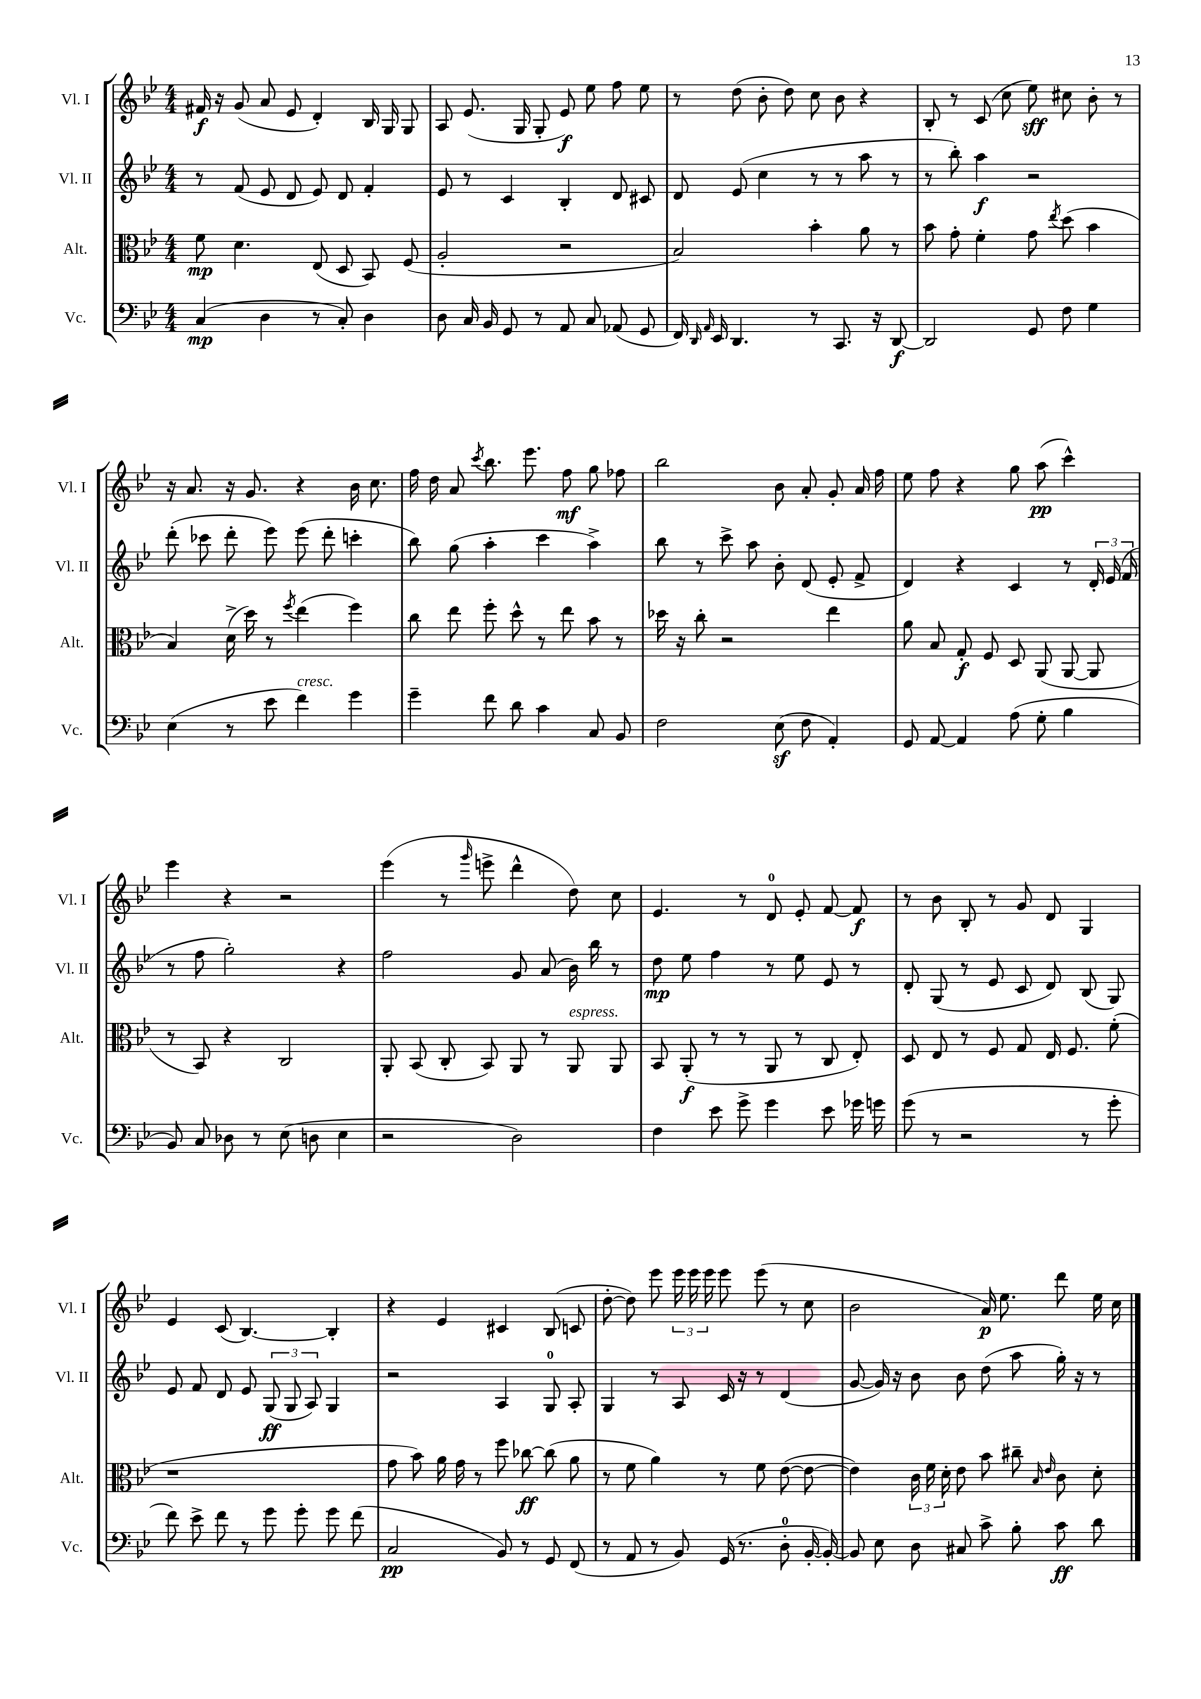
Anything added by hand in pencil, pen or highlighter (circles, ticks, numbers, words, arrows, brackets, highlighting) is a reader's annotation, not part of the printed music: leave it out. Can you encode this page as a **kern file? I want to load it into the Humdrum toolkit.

**kern	**dynam	**kern	**dynam	**kern	**dynam	**kern	**dynam
*part4	*part4	*part3	*part3	*part2	*part2	*part1	*part1
*staff4	*staff4	*staff3	*staff3	*staff2	*staff2	*staff1	*staff1
*I"Vc.	*	*I"Alt.	*	*I"Vl. II	*	*I"Vl. I	*
*I'Vc.	*	*I'Alt.	*	*I'Vl. II	*	*I'Vl. I	*
*clefF4	*	*clefC3	*	*clefG2	*	*clefG2	*
*k[b-e-]	*	*k[b-e-]	*	*k[b-e-]	*	*k[b-e-]	*
*M4/4	*	*M4/4	*	*M4/4	*	*M4/4	*
=1	=1	=1	=1	=1	=1	=1	=1
(4C/	mp	8f\	mp	8r	.	16f#X/	f
.	.	.	.	.	.	16r	.
.	.	4.d\	.	(8f/	.	(8g/	.
4D\	.	.	.	8e-/	.	8a/	.
.	.	.	.	8d/	.	8e-/	.
8r	.	(8E-/	.	8e-/)	.	4d'/)	.
8C'/)	.	8D/	.	8d/	.	.	.
4D\	.	8BB-/)	.	4f'/	.	16B-/	.
.	.	.	.	.	.	16G/	.
.	.	(8F/	.	.	.	8G/	.
=2	=2	=2	=2	=2	=2	=2	=2
8D\	.	2A'/	.	8e-/	.	8A/	.
16C/	.	.	.	8r	.	(8.e-/	.
16BB-/	.	.	.	.	.	.	.
8GG/	.	.	.	4c/	.	.	.
.	.	.	.	.	.	16G/	.
8r	.	.	.	.	.	8G'/	.
8AA/	.	2r	.	4B-'/	.	8e-/)	f
8C/	.	.	.	.	.	8ee-\	.
(8AA-X/	.	.	.	8d/	.	8ff\	.
8GG/	.	.	.	8c#X/	.	8ee-\	.
=3	=3	=3	=3	=3	=3	=3	=3
16FF/)	.	2B-/)	.	8d/	.	8r	.
16qqDD/	.	.	.	.	.	.	.
16qqAA/	.	.	.	.	.	.	.
16EE-/	.	.	.	.	.	.	.
4.DD/	.	.	.	(8e-/	.	(8dd\	.
.	.	.	.	4cc\	.	8b-'\	.
.	.	.	.	.	.	8dd\)	.
8r	.	4b-'\	.	8r	.	8cc\	.
8.CC/	.	.	.	8r	.	8b-\	.
.	.	8a\	.	8aa\	.	4r	.
16r	.	.	.	.	.	.	.
[8DD/	f	8r	.	8r	.	.	.
=4	=4	=4	=4	=4	=4	=4	=4
2DD/]	.	8b-\	.	8r	.	8B-'/	.
.	.	8g'\	.	8bb-'\)	.	8r	.
.	.	4f'\	.	4aa\	f	(8c/	.
.	.	.	.	.	.	8cc\	.
8GG/	.	8g\	.	2r	.	8ee-\)	sff
.	.	8qee-/	.	.	.	.	.
8F\	.	(8dd\	.	.	.	8cc#X\	.
4G\	.	4b-\	.	.	.	8b-'\	.
.	.	.	.	.	.	8r	.
!!LO:LB:g=z
=5	=5	=5	=5	=5	=5	=5	=5
(4E-\	.	4B-/)	.	(8ddd'\	.	16r	.
.	.	.	.	.	.	8.a/	.
.	.	.	.	8ccc-X\	.	.	.
8r	.	(16d^\	.	8ddd'\	.	16r	.
.	.	16dd\)	.	.	.	8.g/	.
8e-\	.	8r	.	8eee-\)	.	.	.
.	.	8qff/	.	.	.	.	.
!LO:TX:a:i:t=cresc.	!	!	!	!	!	!	!
4f\)	.	(4ee-\	.	(8eee-\	.	4r	.
.	.	.	.	8ddd'\	.	.	.
4g\	.	4ff\)	.	4cccn'\	.	16b-\	.
.	.	.	.	.	.	8.cc\	.
=6	=6	=6	=6	=6	=6	=6	=6
4g~\	.	8cc\	.	8bb-\)	.	16ff\	.
.	.	.	.	.	.	16dd\	.
.	.	8ee-\	.	(8gg\	.	8a/	.
.	.	.	.	.	.	8qccc/	.
8f\	.	8ff'\	.	4aa'\	.	8.bb-\	.
8d\	.	8dd^^\	.	.	.	.	.
.	.	.	.	.	.	8.eee-\	.
4c\	.	8r	.	4ccc\	.	.	.
.	.	8ee-\	.	.	.	8ff\	mf
8C/	.	8b-\	.	4aa^\)	.	8gg\	.
8BB-/	.	8r	.	.	.	8ff-X\	.
=7	=7	=7	=7	=7	=7	=7	=7
2F\	.	16dd-X\	.	8bb-\	.	2bb-\	.
.	.	16r	.	.	.	.	.
.	.	8cc'\	.	8r	.	.	.
.	.	2r	.	8ccc^\	.	.	.
.	.	.	.	8aa\	.	.	.
(8E-z\	.	.	.	8b-'\	.	8b-\	.
8F\	.	.	.	(8d/	.	8a'/	.
4AA'/)	.	4ee-\	.	8e-'/	.	8g'/	.
.	.	.	.	8f^/	.	16a/	.
.	.	.	.	.	.	16ff\	.
=8	=8	=8	=8	=8	=8	=8	=8
8GG/	.	8a\	.	4d/)	.	8ee-\	.
[8AA/	.	8B-/	.	.	.	8ff\	.
4AA/]	.	8G'/	f	4r	.	4r	.
.	.	8F/	.	.	.	.	.
(8A\	.	8D/	.	4c/	.	8gg\	.
8G'\	.	(8AA/	.	.	.	(8aa\	pp
4B-\	.	[8AA/	.	8r	.	4ccc^^\)	.
.	.	8AA/]	.	24d'/	.	.	.
.	.	.	.	(24e-/	.	.	.
.	.	.	.	24f/	.	.	.
!!LO:LB:g=z
=9	=9	=9	=9	=9	=9	=9	=9
8BB-/)	.	8r	.	8r	.	4eee-\	.
8C/	.	8BB-/)	.	8ff\	.	.	.
8D-X\	.	4r	.	2gg'\)	.	4r	.
8r	.	.	.	.	.	.	.
(8E-\	.	2C/	.	.	.	2r	.
8Dn\	.	.	.	.	.	.	.
4E-\	.	.	.	4r	.	.	.
=10	=10	=10	=10	=10	=10	=10	=10
2r	.	8AA'/	.	2ff\	.	(4eee-\	.
.	.	(8BB-/	.	.	.	.	.
.	.	8C'/	.	.	.	8r	.
.	.	.	.	.	.	16qqggg/	.
.	.	8BB-/)	.	.	.	8eeen^\	.
2D\)	.	8AA/	.	8g/	.	4ddd^^\	.
.	.	8r	.	(8a/	.	.	.
!	!	!LO:TX:a:i:t=espress.	!	!	!	!	!
.	.	8AA/	.	16b-\)	.	8dd\)	.
.	.	.	.	16bb-\	.	.	.
.	.	8AA/	.	8r	.	8cc\	.
=11	=11	=11	=11	=11	=11	=11	=11
4F\	.	8BB-/	.	8dd\	mp	4.e-/	.
.	.	(8AA'/	f	8ee-\	.	.	.
8e-\	.	8r	.	4ff\	.	.	.
8g^\	.	8r	.	.	.	8r	.
4g\	.	8AA/	.	8r	.	8d/	.
.	.	8r	.	8ee-\	.	8e-'/	.
8e-\	.	8C/	.	8e-/	.	[8f/	.
16g-X\	.	8E-'/)	.	8r	.	8f/]	f
16gn\	.	.	.	.	.	.	.
=12	=12	=12	=12	=12	=12	=12	=12
(8g\	.	8D/	.	8d'/	.	8r	.
8r	.	8E-/	.	(8G/	.	8b-\	.
2r	.	8r	.	8r	.	8B-'/	.
.	.	8F/	.	8e-/	.	8r	.
.	.	8G/	.	8c/	.	8g/	.
.	.	16E-/	.	8d/)	.	8d/	.
.	.	8.F/	.	.	.	.	.
8r	.	.	.	(8B-/	.	4G/	.
8g'\	.	(8f'\	.	8G/)	.	.	.
!!LO:LB:g=z
=13	=13	=13	=13	=13	=13	=13	=13
8f\)	.	1r	.	8e-/	.	4e-/	.
8e-^\	.	.	.	8f/	.	.	.
8f\	.	.	.	8d/	.	(8c/	.
8r	.	.	.	8e-/	.	[4.B-/)	.
8g\	.	.	.	(12G/	ff	.	.
.	.	.	.	12G/	.	.	.
8g'\	.	.	.	.	.	.	.
.	.	.	.	12A/)	.	.	.
8g\	.	.	.	4G/	.	4B-'/]	.
(8f\	.	.	.	.	.	.	.
=14	=14	=14	=14	=14	=14	=14	=14
2C/	pp	8g\	.	2r	.	4r	.
.	.	8b-\)	.	.	.	.	.
.	.	16a\	.	.	.	4e-/	.
.	.	16g\	.	.	.	.	.
.	.	8r	.	.	.	.	.
8BB-/)	.	8ff\	.	4A/	.	4c#X/	.
8r	.	[8cc-X\	ff	.	.	.	.
8GG/	.	(8cc-\]	.	8G/	.	(8B-/	.
(8FF/	.	8a\	.	8A'/	.	8cn/	.
=15	=15	=15	=15	=15	=15	=15	=15
8r	.	8r	.	4G/	.	[8dd'\	.
8AA/	.	8f\	.	.	.	8dd\])	.
8r	.	4a\)	.	8r	.	8eee-\	.
8BB-/)	.	.	.	8A/	.	24eee-\	.
.	.	.	.	.	.	24eee-\	.
.	.	.	.	.	.	24eee-\	.
(16GG/	.	8r	.	16c/	.	8eee-\	.
8.r	.	.	.	16r	.	.	.
.	.	8f\	.	8r	.	(8eee-\	.
8D'\	.	([8e-\	.	(4d/	.	8r	.
[16BB-'/	.	8e-\_	.	.	.	8cc\	.
16BB-'/_)	.	.	.	.	.	.	.
=16	=16	=16	=16	=16	=16	=16	=16
8BB-/]	.	4e-\])	.	[8g/	.	2b-\	.
8E-\	.	.	.	16g/])	.	.	.
.	.	.	.	16r	.	.	.
8D\	.	24c\	.	8b-\	.	.	.
.	.	24f\	.	.	.	.	.
.	.	24d'\	.	.	.	.	.
8C#X/	.	8e-\	.	8b-\	.	.	.
8c^\	.	8b-\	.	(8dd\	.	16a/)	p
.	.	.	.	.	.	8.ee-\	.
8B-'\	.	8cc#X~\	.	8aa\	.	.	.
.	.	16qqB-/	.	.	.	.	.
.	.	16qqe-/	.	.	.	.	.
8c\	ff	8c\	.	16gg'\)	.	8ddd\	.
.	.	.	.	16r	.	.	.
8d\	.	8d'\	.	8r	.	16ee-\	.
.	.	.	.	.	.	16cc\	.
==	==	==	==	==	==	==	==
*-	*-	*-	*-	*-	*-	*-	*-
